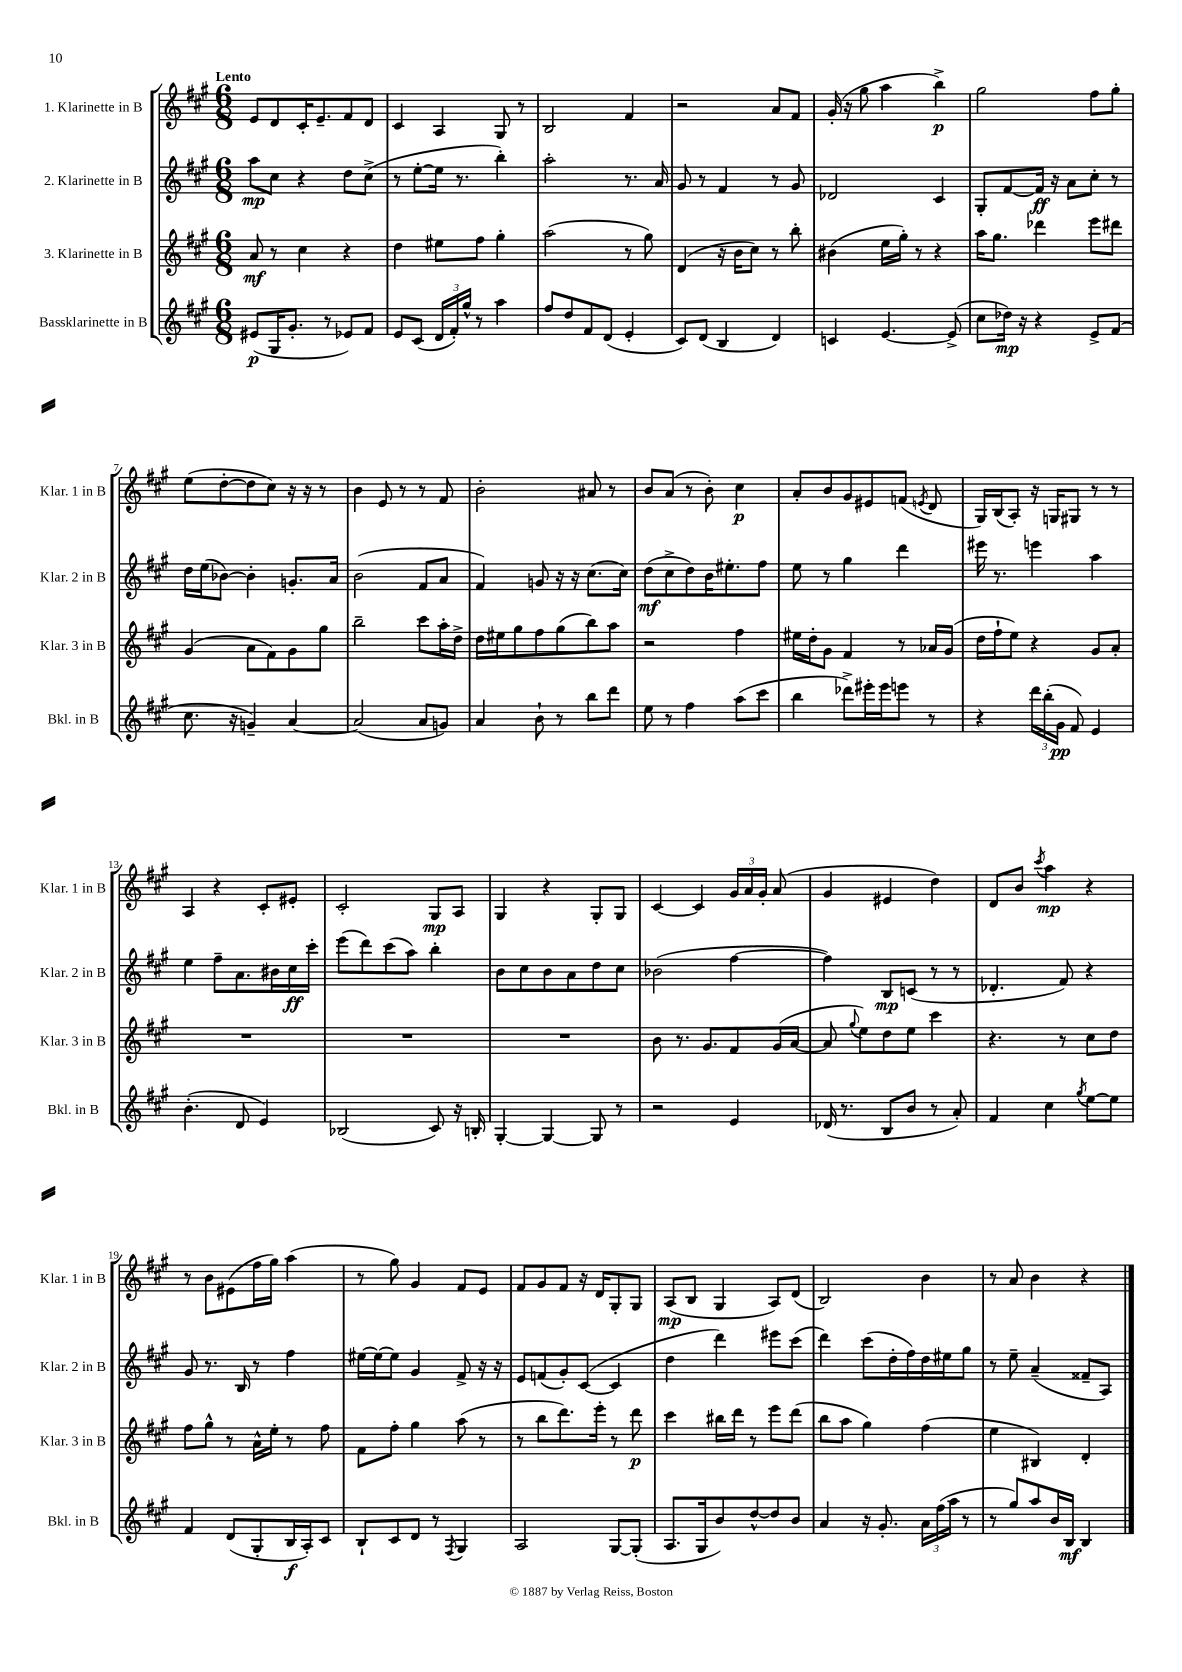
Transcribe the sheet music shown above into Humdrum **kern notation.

**kern	**kern	**kern	**kern
*staff4	*staff3	*staff2	*staff1
*clefG2	*clefG2	*clefG2	*clefG2
*k[f#c#g#]	*k[f#c#g#]	*k[f#c#g#]	*k[f#c#g#]
*M6/8	*M6/8	*M6/8	*M6/8
(8e#/L	8a/	8aa\L	8e/L
16G#/K	8r	8cc#\J	8d/
8.g#'/J	.	.	.
.	4cc#\	4r	16c#'/K
.	.	.	8.e~/
8r	.	.	.
8e-/L)	4r	8dd\L	8f#/
8f#/J	.	(8cc#^\J	8d/J
=	=	=	=
8e/L	4dd\	8r	4c#/
(8c#/J	.	[8ee'\L	.
24d/LL	8ee#\L	16ee\]Jk	4A/
24f#'/)	.	.	.
.	.	8.r	.
24gg#^^/JJ	.	.	.
8r	8ff#\J	.	.
4aa\	4gg#'\	4bb'\)	8G#/
.	.	.	8r
=	=	=	=
8ff#/L	(2aa\	2aa'\	2B/
8dd/	.	.	.
8f#/	.	.	.
(8d/J	.	.	.
4e'/	8r	8.r	4f#/
.	8gg#\)	.	.
.	.	16a/	.
=	=	=	=
8c#/L)	(4d/	8g#/	2r
(8d/J	.	8r	.
4B/	16r	4f#/	.
.	16b\LK	.	.
.	8cc#\J)	.	.
4d/)	8r	8r	8a/L
.	8bb'\	8g#/	8f#/J
=	=	=	=
4c/	(4b#\	2d-/	(16g#'/
.	.	.	16r
.	.	.	8gg#\
[4.e/	16ee\LL	.	4aa\
.	16gg#'\JJ)	.	.
.	8r	.	.
.	4r	4c#/	4bb^\)
(8e^/]	.	.	.
=	=	=	=
8cc#\L	16aa\LK	8G#'/L	2gg#\
.	8.gg#\J	.	.
16dd-\Jk)	.	[8f#/	.
16r	.	.	.
4r	4ddd-\	16f#/]Jk	.
.	.	16r	.
.	.	8a\L	.
8e^/L	8eee\L	8cc#'\J	8ff#\L
(8f#/J	8ddd#\J	8r	8gg#'\J
=	=	=	=
8.cc#\	(4g#/	16dd\LL	(8ee\L
.	.	(16ee\J	.
.	.	[8b-\J)	[8dd'\
16r	.	.	.
4g~/)	8a\L	4b-'\]	8dd\]
.	8f#\)	.	8cc#\J)
[4a/	8g#\	8.g'/L	16r
.	.	.	16r
.	8gg#\J	.	8r
.	.	16a/Jk	.
=	=	=	=
(2a/]	2bb~\	(2b\	4b\
.	.	.	8e/
.	.	.	8r
8a/L	8ccc#\L	8f#/L	8r
8g/J)	16aa'\L	8a/J	8f#/
.	16dd^\JJ	.	.
=	=	=	=
4a/	16dd\LL	4f#/)	2b'\
.	16ee#\J	.	.
.	8gg#\	.	.
8b`\	8ff#\	8g/	.
8r	(8gg#\	16r	.
.	.	16r	.
8bb\L	8bb\)	(8.cc#\L	8a#/
8ddd\J	8aa\J	.	8r
.	.	16cc#\Jk)	.
=	=	=	=
8ee\	2r	(8dd\L	8b/L
8r	.	8cc#^\	(8a/J
4ff#\	.	8dd\)	8r
.	.	16b\K	8b'\)
.	.	8.ee#'\	.
(8aa\L	4ff#\	.	4cc#\
8ccc#\J	.	8ff#\J	.
=	=	=	=
4bb\	16ee#\LL	8ee\	8a'/L
.	16dd'\J	.	.
.	8g#\J	8r	8b/
8ddd-^\L)	4f#/	4gg#\	8g#/
16eee#'\L	.	.	8e#/
16eee#\J	.	.	.
8eee\J	8r	4ddd\	(8f/J
.	.	.	8qe/
8r	16a-/LL	.	8d/
.	(16g#/JJ	.	.
=	=	=	=
4r	16dd\LL	16eee#\	16G#/LL)
.	16ff#`\J	8.r	(16B/J
.	8ee\J)	.	8A'/J)
24ddd\LL	4r	4eee\	16r
(24bb'\	.	.	.
.	.	.	16G/LK
24g#\JJ	.	.	.
8f#/)	.	.	8G#/J
4e/	8g#/L	4aa\	8r
.	8a'/J	.	8r
=	=	=	=
(4.b'\	2.r	4ee\	4A/
.	.	8ff#~\L	4r
8d/	.	8.a\	.
4e/)	.	.	8c#'/L
.	.	16b#\L	.
.	.	16cc#\	8e#'/J
.	.	16ccc#'\JJ	.
=	=	=	=
(2B-/	2.r	(8eee\L	2c#'/
.	.	8ddd\)	.
.	.	(8ccc#\	.
.	.	8aa\J)	.
8c#/)	.	4bb'\	8G#/L
16r	.	.	8A/J
16B'/	.	.	.
=	=	=	=
[4G#'/	2.r	8b\L	4G#/
.	.	8cc#\	.
4G#/_	.	8b\	4r
.	.	8a\	.
8G#/]	.	8dd\	8G#'/L
8r	.	8cc#\J	8G#/J
=	=	=	=
2r	8b\	(2b-\	[4c#/
.	8.r	.	.
.	.	.	4c#/]
.	8.g#/L	.	.
4e/	8f#/	[4ff#\	24g#/LL
.	.	.	24a/
.	.	.	24g#'/JJ
.	(16g#/L	.	(8a/
.	[16a/JJ	.	.
=	=	=	=
(16d-/	8a/]	4ff#\])	4g#/
8.r	.	.	.
.	8qqgg#/	.	.
.	8ee\L)	.	.
8B/L	8dd\	8B/L	4e#/
8b/J	8ee\J	(8c/J	.
8r	4ccc#\	8r	4dd\)
8a'/)	.	8r	.
=	=	=	=
4f#/	4.r	4.d-'/	8d/L
.	.	.	8b/J
.	.	.	8qccc#/
4cc#\	.	.	4aa\
.	8r	8f#/)	.
8qgg#/	.	.	.
[8ee\L	8cc#\L	4r	4r
8ee\]J	8dd\J	.	.
=	=	=	=
4f#/	8ff#\L	8g#/	8r
.	8gg#^^\J	8.r	8b\L
(8d/L	8r	.	(8e#\
.	.	16B/	.
8G#'/	16a^^\LL	8r	16ff#\L
.	16ee'\JJ	.	16gg#\JJ)
16B/L	8r	4ff#\	(4aa\
16A'/J)	.	.	.
8c#/J	8ff#\	.	.
=	=	=	=
8B`/L	8f#\L	[16ee#\LL	8r
.	.	16ee#\_J	.
8c#/	8ff#'\J	8ee#\]J	8gg#\)
8d/J	4gg#\	4g#/	4g#/
8r	.	.	.
8qF#/	.	.	.
4G#/	(8aa\	8f#^/	8f#/L
.	8r	16r	8e/J
.	.	16r	.
=	=	=	=
2A/	8r	8e/L	8f#/L
.	8bb\L	(8f/	8g#/
.	8.ddd\)	8g#'/)	8f#/J
.	.	([8c#/J	16r
.	16eee'\Jk	.	16d/LK
[8G#/L	8r	4c#/]	8G#'/
(8G#'/]J	8ddd\	.	8G#/J
=	=	=	=
8.A/L	4ccc#\	4dd\	(8A/L
.	.	.	8B/J
16G#/k	.	.	.
8b/)	16bb#\LL	4ddd\)	4G#/
.	16ddd\JJ	.	.
[8dd^^/	8r	.	.
8dd/]	8eee\L	8eee#\L	8A/L)
8b/J	(8ddd\J	(8ccc#\J	(8d/J
=	=	=	=
4a/	8bb\L	4ddd\)	2B/)
.	8aa\J	.	.
16r	4gg#\)	(8ccc#\L	.
8.g#'/	.	.	.
.	.	16dd'\L	.
.	.	16ff#\)	.
24a\LL	(4ff#\	16dd\	4b\
(24ff#\	.	.	.
.	.	16ee#\J	.
24aa\JJ	.	.	.
8r	.	8gg#\J	.
=	=	=	=
8r	4ee\	8r	8r
8gg#/L)	.	8ee~\	8a/
8aa/	4B#/)	(4a~/	4b\
16b/L	.	.	.
16B/JJ	.	.	.
4B/	4d'/	8f##~/L	4r
.	.	8A/J)	.
==	==	==	==
*-	*-	*-	*-
